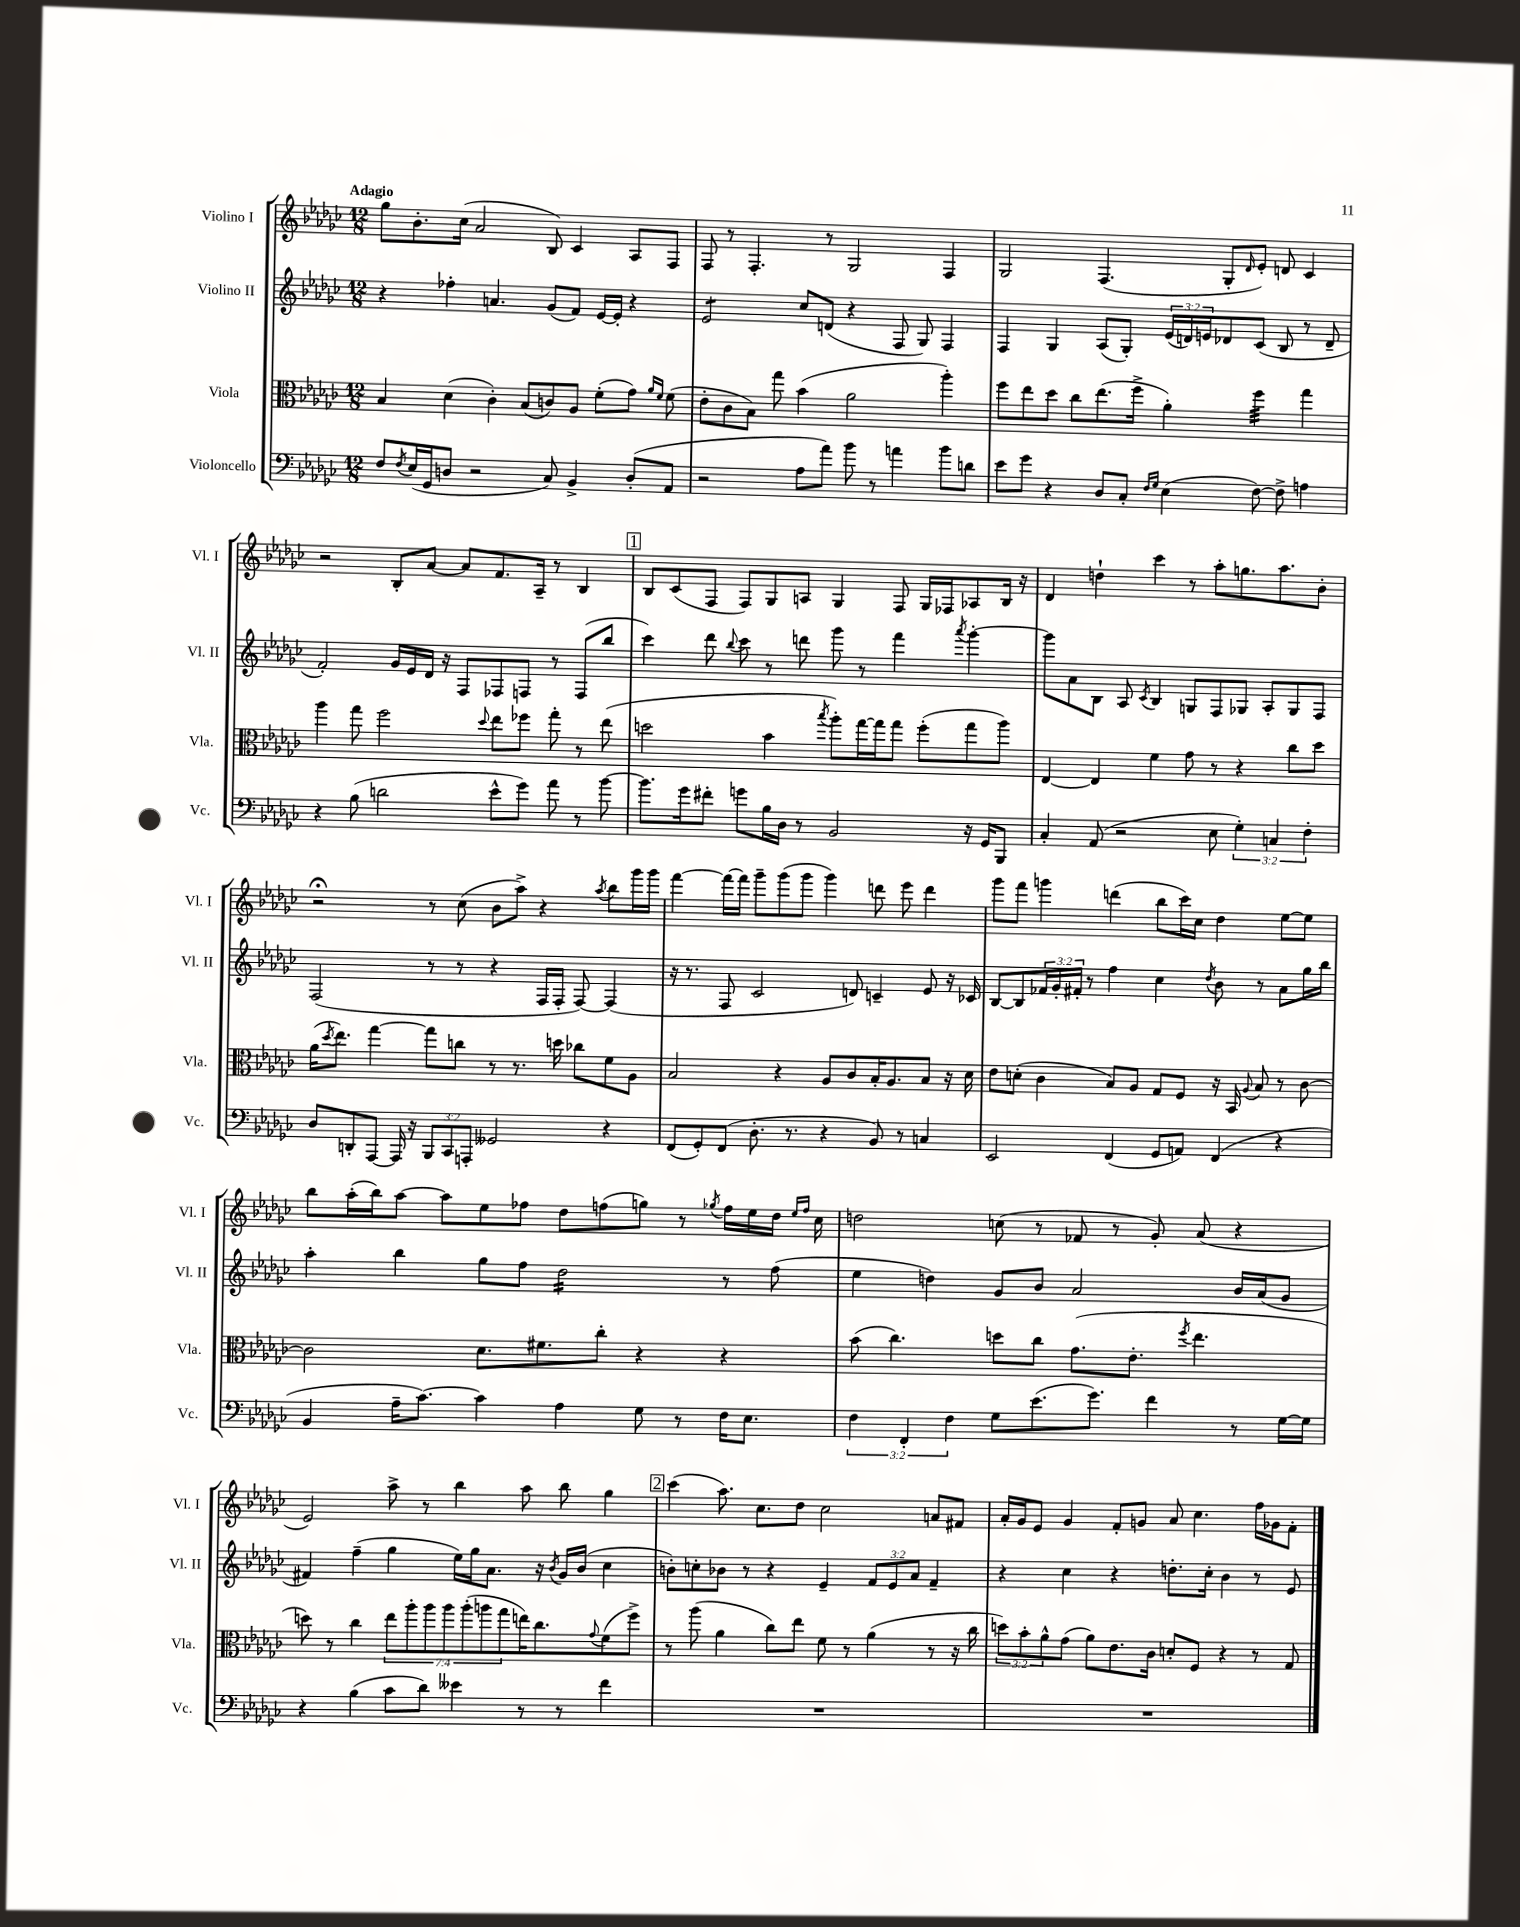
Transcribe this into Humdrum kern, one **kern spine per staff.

**kern	**kern	**kern	**kern
*staff4	*staff3	*staff2	*staff1
*clefF4	*clefC3	*clefG2	*clefG2
*k[b-e-a-d-g-c-]	*k[b-e-a-d-g-c-]	*k[b-e-a-d-g-c-]	*k[b-e-a-d-g-c-]
*M12/8	*M12/8	*M12/8	*M12/8
8F	4B-	4r	8gg-
8qF	.	.	.
(16E-	.	.	8.b-'
16GG-	.	.	.
8D	(4d-	4ff-'	.
.	.	.	(16cc-
2r	.	.	2a-
.	4c-')	4.a	.
.	(8B-	.	.
8C-)	8c)	(8g-	8B-)
4BB-^	8A-	8f)	4c-
.	(8f'	[16e-	.
.	.	16e-']	.
(8D'	8g-)	4r	8A-
.	16qqa-	.	.
.	16qqf	.	.
8AA-	(8f	.	8F
=	=	=	=
2r	8e-'	2e-	8F
.	8c-	.	8r
.	8B-)	.	4.F'
.	8gg-	.	.
8A-	(4b-	8cc-	.
8a-)	.	(8d	8r
8b-	2a-	4r	2G-
8r	.	.	.
4a	.	8F	.
.	.	8G-)	.
8b-	4aa-')	4F	4F
8d	.	.	.
=	=	=	=
8e-	8ff	4F	2G-
8g-	8ee-	.	.
4r	8dd-	4G-	.
.	8cc-	.	.
8D-	(8.ee-	(8A-	(4.F
8C-'	.	8G-')	.
.	16ff^	.	.
16qqF	.	.	.
16qqG-	.	.	.
(4E-	4a-')	(24e-	.
.	.	24d)	.
.	.	24e	.
.	.	8d-	8G-'
.	.	.	16qqd-
[8F)	4ff	(8c-	8e-')
8F^]	.	8B-	8d
4A	4gg-	8r	4c-
.	.	8d-~	.
=	=	=	=
4r	4aa-	2f')	2r
(8B-	8gg-	.	.
2d	2ff	.	.
.	.	16g-	8B-'
.	.	16e-	.
.	.	16d-	[8a-
.	.	16r	.
.	.	8F	8a-]
.	8qqdd-	.	.
8e-^^	8ee-	8F-	8.f
8g-)	8ff-	8F	.
.	.	.	16A-~
8a-	8gg-'	8r	8r
8r	8r	(8F	4B-
[8b-	(8ee-	8bb-	.
=	=	=	=
8.b-]	2dd	4ccc-)	8B-
.	.	.	(8c-
16g-	.	.	.
8f#'	.	8ddd-	8F
.	.	8qqbb-	.
8g	.	8ccc-	8F)
16B-	4b-	8r	8G-
16D-	.	.	.
8r	.	8ddd	8A
.	8qbb-	.	.
2BB-	8aa-')	8ggg-	4G-
.	[16gg-	8r	.
.	16gg-]	.	.
.	8gg-	4fff	8F
.	(8ff'	.	16G-
.	.	.	16F-
.	.	8qaaa-	.
16r	8gg-	[4ggg-'	8A-
16GG-	.	.	.
8BBB-	8aa-)	.	16B-
.	.	.	16r
=	=	=	=
4C-'	[4E-	8ggg-]	4d-
.	.	8a-	.
(8AA-	4E-]	8B-	4dd`
2r	.	8A-	.
.	.	8qc-	.
.	4f	4B-	4ccc-
.	8g-	8G	8r
8E-	8r	8F	8aa-'
6G-')	4r	8G-	8.gg
.	.	8A-'	.
6C	.	.	.
.	.	.	8.aa-
.	8cc-	8G-	.
6F'	.	.	.
.	8dd-	8F	8b-'
=	=	=	=
8D-	(16a-	(2F	2r;
.	8qdd-	.	.
.	8.ee-)	.	.
8DD'	.	.	.
[8AAA-	[4gg-	.	.
16AAA-]	.	.	.
16r	.	.	.
12BBB-	8gg-]	8r	8r
12CC-	.	.	.
.	8cc	8r	(8cc-
12AAA'	.	.	.
2GG--	8r	4r	8b-
.	8.r	.	8aa-^)
.	.	16F	4r
.	16dd	16F'	.
.	8cc-	[8F)	.
.	.	.	8qaa-
4r	8f	(4F]	8bb-
.	8A-	.	16ggg-
.	.	.	16ggg-
=	=	=	=
(8FF	2B-	16r	[4fff
.	.	8.r	.
8GG-')	.	.	.
(8FF	.	8F	16fff_
.	.	.	16fff]
8.D-'	.	2c-	8ggg-~
.	4r	.	(8ggg-
8.r	.	.	.
.	.	.	8ggg-
4r	8A-	.	4ggg-)
.	8c-	8d)	.
8BB-)	16B-'	4c~	8ddd
.	8.A-	.	.
8r	.	.	8eee-
4C	8B-	8e-	4ddd
.	16r	16r	.
.	16d-	16c-	.
=	=	=	=
2EE-	8e-	[8B-	8ggg-
.	(8d'	8B-]	8fff
.	4c-	24f-	4ggg
.	.	24g-'	.
.	.	24f#'	.
.	.	8r	.
(4FF	8B-)	4ff	(4ddd
.	8A-	.	.
8GG-	8G-	4cc-	8bb-
8AA)	8F	.	16ccc-)
.	.	.	16cc-
.	.	8qdd-	.
(4FF	16r	8b-	4dd-
.	16BB-	.	.
.	8qqA-	.	.
.	8B-	8r	.
4r	8r	8a-	[8ee-
.	[8c-	16gg-	8ee-]
.	.	16bb-	.
=	=	=	=
4BB-	2c-]	4aa-'	8bb-
.	.	.	(16aa-'
.	.	.	16bb-)
16A-~	.	4bb-	[8aa-
[8.c-)	.	.	.
.	.	.	8aa-]
4c-]	8.d-	8gg-	8ee-
.	.	8ff	8ff-
.	8.f#	.	.
4A-	.	2dd-	8dd-
.	8cc-'	.	(8ff
8G-	4r	.	8gg)
8r	.	.	8r
.	.	.	8qgg-
16F	4r	8r	16ff
8.E-	.	.	16ee-
.	.	(8ff	16dd-
.	.	.	16qqee-
.	.	.	16qqff
.	.	.	16cc-
=	=	=	=
6F	(8b-	4ee-	2dd
.	4.cc-)	.	.
6FF'	.	.	.
.	.	4dd)	.
6F	.	.	.
8G-	8dd	8g-	(8cc
(8.e-	8cc-	8b-	8r
.	(8.g-	2a-	8f-
8.g-)	.	.	.
.	.	.	8r
.	8.e-'	.	.
4f	.	.	8g-')
.	8qff	.	.
.	4.ee-	.	(8a-
8r	.	16b-	4r
.	.	(16a-	.
[16G-	.	8g-	.
16G-]	.	.	.
=	=	=	=
4r	8dd)	4f#)	2e-)
.	8r	.	.
(4B-	4cc-	(4ff~	.
8c-	14ee-	4gg-	8aa-^
.	14aa-'	.	.
8d-)	.	.	8r
.	14aa-	.	.
.	14aa-	.	.
4e--	.	16ee-)	4bb-
.	(14aa-'	.	.
.	.	16gg-	.
.	14aa	.	.
.	.	8.a-	.
.	14gg-	.	.
8r	16ee)	.	8aa-
.	8.cc-	16r	.
.	.	8qb-	.
8r	.	16g-	8bb-
.	.	(16b-	.
.	8qqg-	.	.
4f	(8f	4cc-	4gg-
.	8ff^)	.	.
=	=	=	=
1.r	8r	8b')	(4ccc-
.	(8aa-	8cc'	.
.	4a-	8b-	8.aa-)
.	.	8r	.
.	.	.	8.cc-
.	8cc-)	4r	.
.	8ee-	.	8dd-
.	8f	4e-~	2cc-
.	8r	.	.
.	(4a-	12f	.
.	.	12e-	.
.	.	12a-	.
.	8r	4f~	8a
.	16r	.	8f#
.	16cc-	.	.
=	=	=	=
1.r	12dd)	4r	16a-'
.	.	.	16g-
.	12b-'	.	.
.	.	.	8e-
.	12a-^^	.	.
.	(8g-	4cc-	4g-
.	8a-)	.	.
.	8.e-	4r	8f'
.	.	.	8g
.	16c-	.	.
.	8d'	8.dd'	8a-
.	8F	.	4.cc-
.	.	16cc-'	.
.	4r	4b-	.
.	8r	8r	16ff
.	.	.	16g-
.	8G-	8e-	8f'
==	==	==	==
*-	*-	*-	*-
